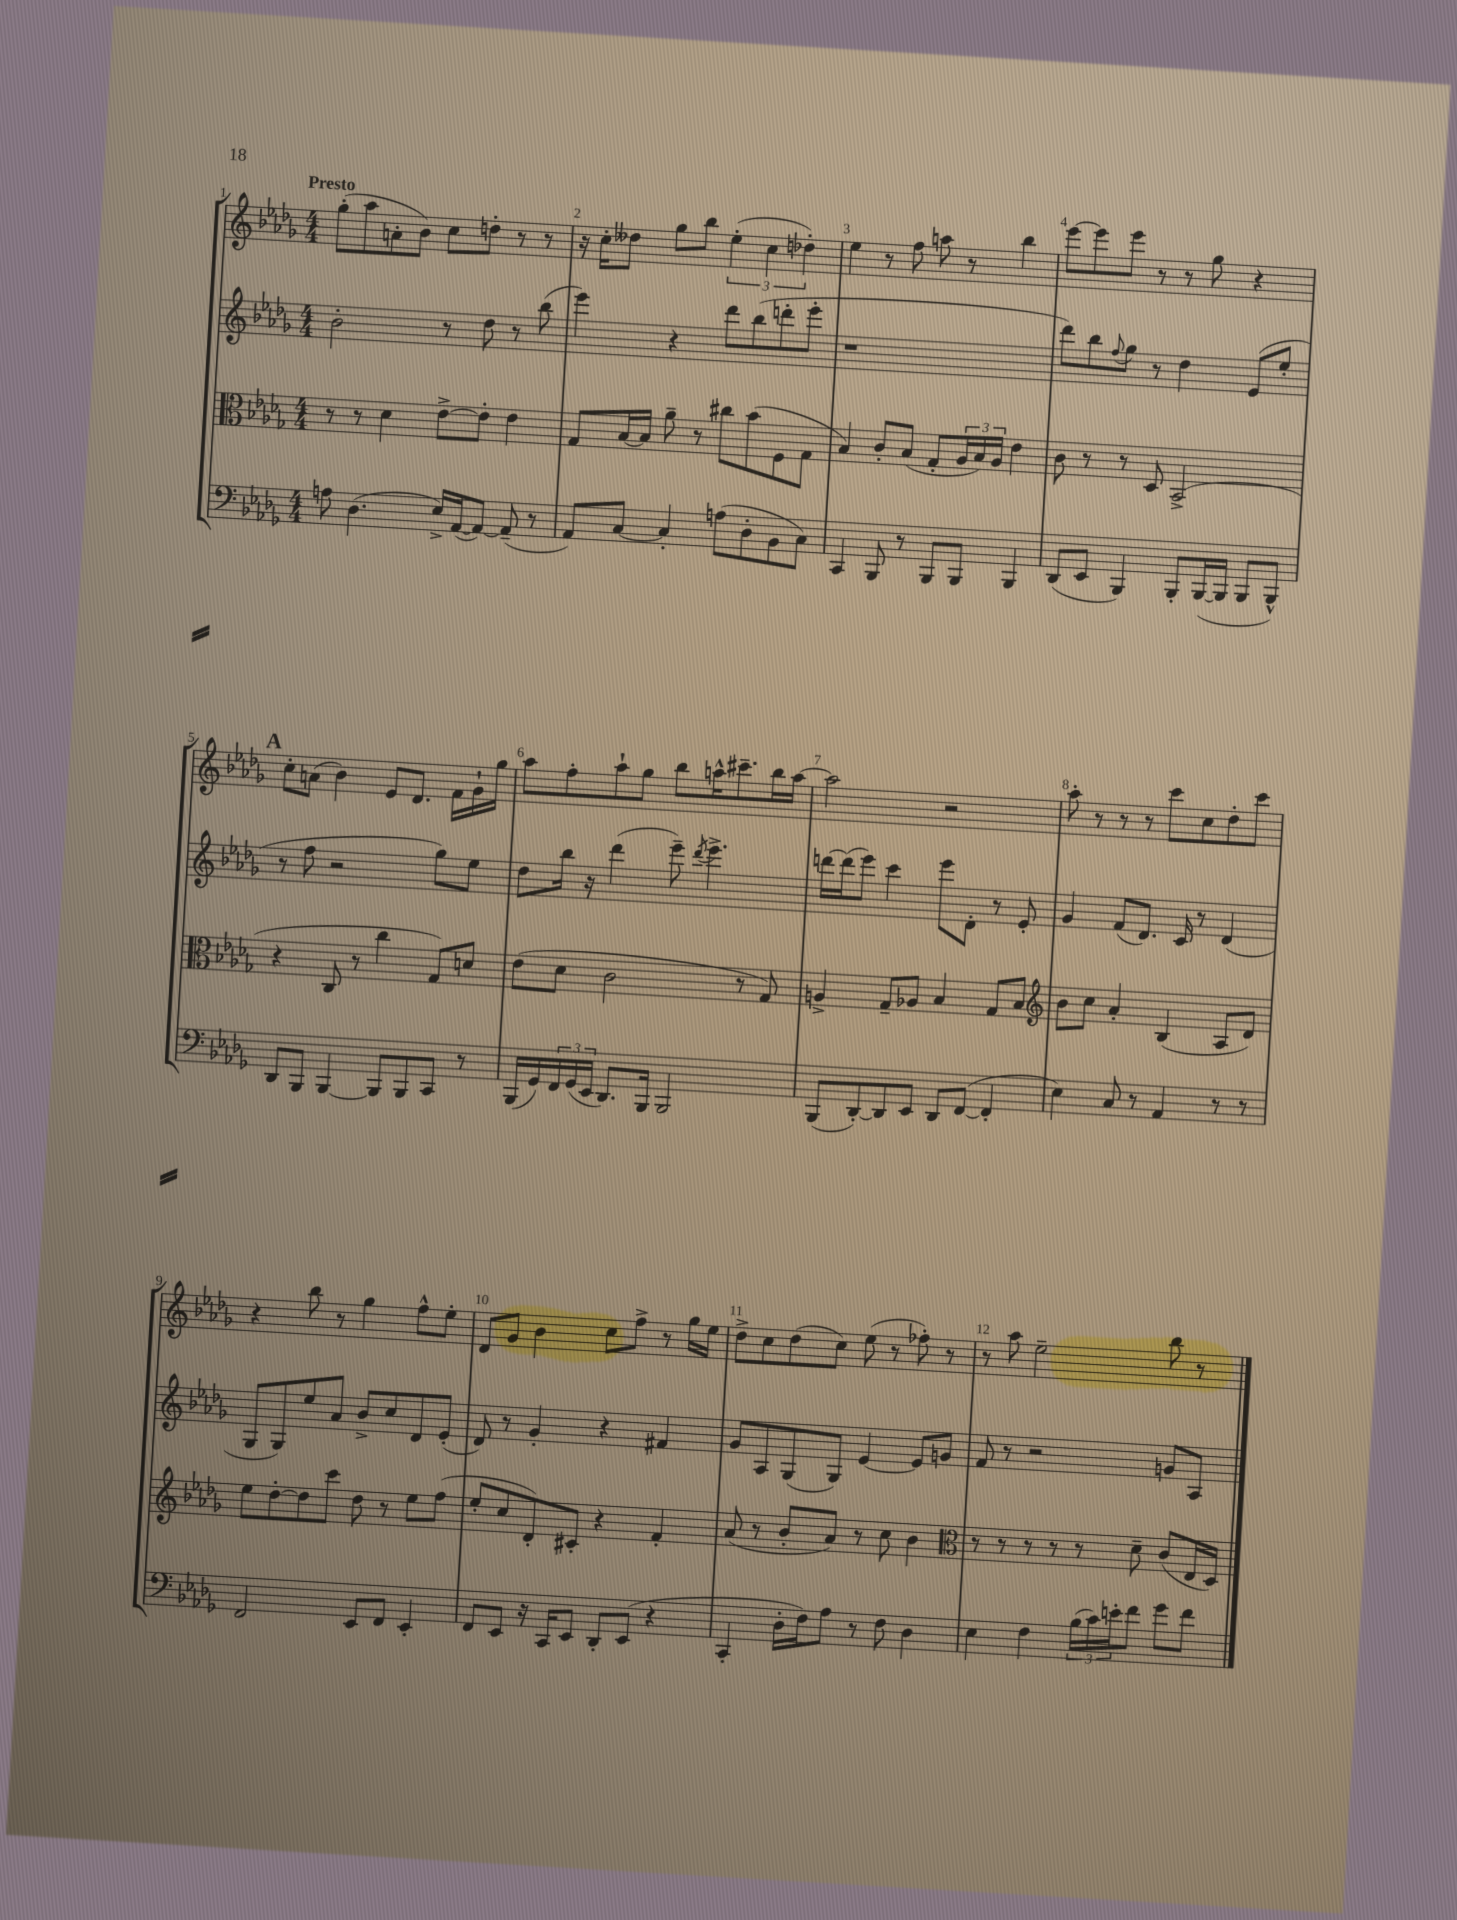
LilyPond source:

<<
\new StaffGroup <<
\new Staff = "s0" {
    \clef treble \key des \major \numericTimeSignature \time 4/4 \tempo "Presto"
    ges''8-.( aes''8 a'8-. bes'8) c''8 d''8-. r8 r8 |
    r16 c''16-. deses''8 ges''8 bes''8 \tuplet 3/2 { ees''4-.( c''4 des''4-.) } |
    ees''4 r8 f''8 a''8 r8 bes''4 |
    ees'''8~ ees'''8 ees'''8 r8 r8 ges''8 r4 |
    \mark \markup { \bold "A" } c''8-. a'8( bes'4) ees'8 des'8. f'16 ges'16-! ges''16 |
    aes''8 f''8-. aes''8-! ges''8 bes''8 a''16-^ cis'''8.-- bes''16 a''16~ |
    a''2 r2 |
    aes''8-. r8 r8 r8 c'''8 c''8 des''8-. c'''8 |
    r4 bes''8 r8 ges''4 f''8-^ ees''8-. |
    des'8 ges'8 bes'4 c''8 f''8-> r8 ges''16 ees''16 |
    des''8-> c''8 des''8( c''8) ees''8( r8 fes''8-.) r8 |
    r8 aes''8 ees''2-- bes''8 r8 \bar "|." |
}
\new Staff = "s1" {
    \clef treble \key des \major \numericTimeSignature \time 4/4
    bes'2-. r8 des''8 r8 bes''8( |
    ees'''4) r4 des'''8 bes''8( d'''8-. ees'''8-. |
    r1 |
    des'''8) bes''8 \appoggiatura { f''8 } ges''8 r8 des''4 ees'8( ees''8-. |
    \mark \markup { \bold "A" } r8 f''8 r2 ges''8) ees''8 |
    des''8 bes''16 r16 des'''4( ees'''8--) \acciaccatura { des'''8 } ees'''4.-> |
    d'''16~ d'''16( ees'''8) c'''4 ees'''8 des'8-. r8 ees'8-. |
    ges'4 f'8( des'8.) c'16 r8 des'4( |
    ges8 ges8) ees''8 aes'8 bes'8-> c''8 des'8 ees'8-.( |
    des'8) r8 ges'4-. r4 fis'4 |
    ges'8 aes8 ges8( ges8) ees'4~ ees'8 g'8 |
    f'8 r8 r2 g'8 aes8 \bar "|." |
}
\new Staff = "s2" {
    \clef alto \key des \major \numericTimeSignature \time 4/4
    r8 r8 des'4 ees'8~-> ees'8-. ees'4 |
    ges8 bes16~ bes16 aes'8-- r8 cis''8 bes'8( f8 ges8 |
    bes4) c'8-. bes8( ges8-. \tuplet 3/2 { aes16 bes16) aes16 } ees'4 |
    c'8 r8 r8 des8 bes,2->( |
    \mark \markup { \bold "A" } r4 c8 r8 c''4 ges8) d'8 |
    ees'8( des'8 c'2 r8 ges8) |
    a4-> ges8-- aes8 bes4 ges8 bes8 |
    \clef treble bes'8 c''8 aes'4-. bes4( aes8 des'8) |
    ees''8 des''8~-. des''8 c'''8 des''8 r8 ees''8 f''8( |
    ees''8-. c''8 des'8-.) cis'8-. r4 f'4-. |
    aes'8( r8 bes'8-. aes'8) r8 c''8 bes'4 |
    \clef alto r8 r8 r8 r8 r8 des'8-- c'8( ees16 des16) \bar "|." |
}
\new Staff = "s3" {
    \clef bass \key des \major \numericTimeSignature \time 4/4
    a8 des4.( ees16->) aes,16~( aes,8~) aes,8--( r8 |
    aes,8) c8~ c4-. a8( des8-. bes,8 c8) |
    c,4 bes,,8 r8 bes,,8 bes,,8 bes,,4 |
    des,8( ees,8 bes,,4) bes,,8-. bes,,16~( bes,,16 bes,,8 bes,,8-^) |
    \mark \markup { \bold "A" } des,8 bes,,8 bes,,4~ bes,,8 bes,,8 c,8 r8 |
    bes,,16( ges,16) \tuplet 3/2 { f,16 ges,16( ees,16 } des,8.) bes,,16 bes,,2 |
    bes,,8( des,8~-.) des,8 ees,8 des,8 f,8~( f,4-. |
    ees4) c8 r8 aes,4 r8 r8 |
    f,2 ees,8 f,8 ees,4-. |
    f,8 ees,8 r16 c,16 ees,8 des,8-. ees,8( r4 |
    c,4-. des16-. f16) aes8 r8 f8 des4 |
    ees4 f4 \tuplet 3/2 { bes16( c'16) e'16-. } f'8 ges'8 f'8 \bar "|." |
}
>>
>>
\layout { \context { \Score \override BarNumber.break-visibility = ##(#f #t #t) barNumberVisibility = #all-bar-numbers-visible } }
